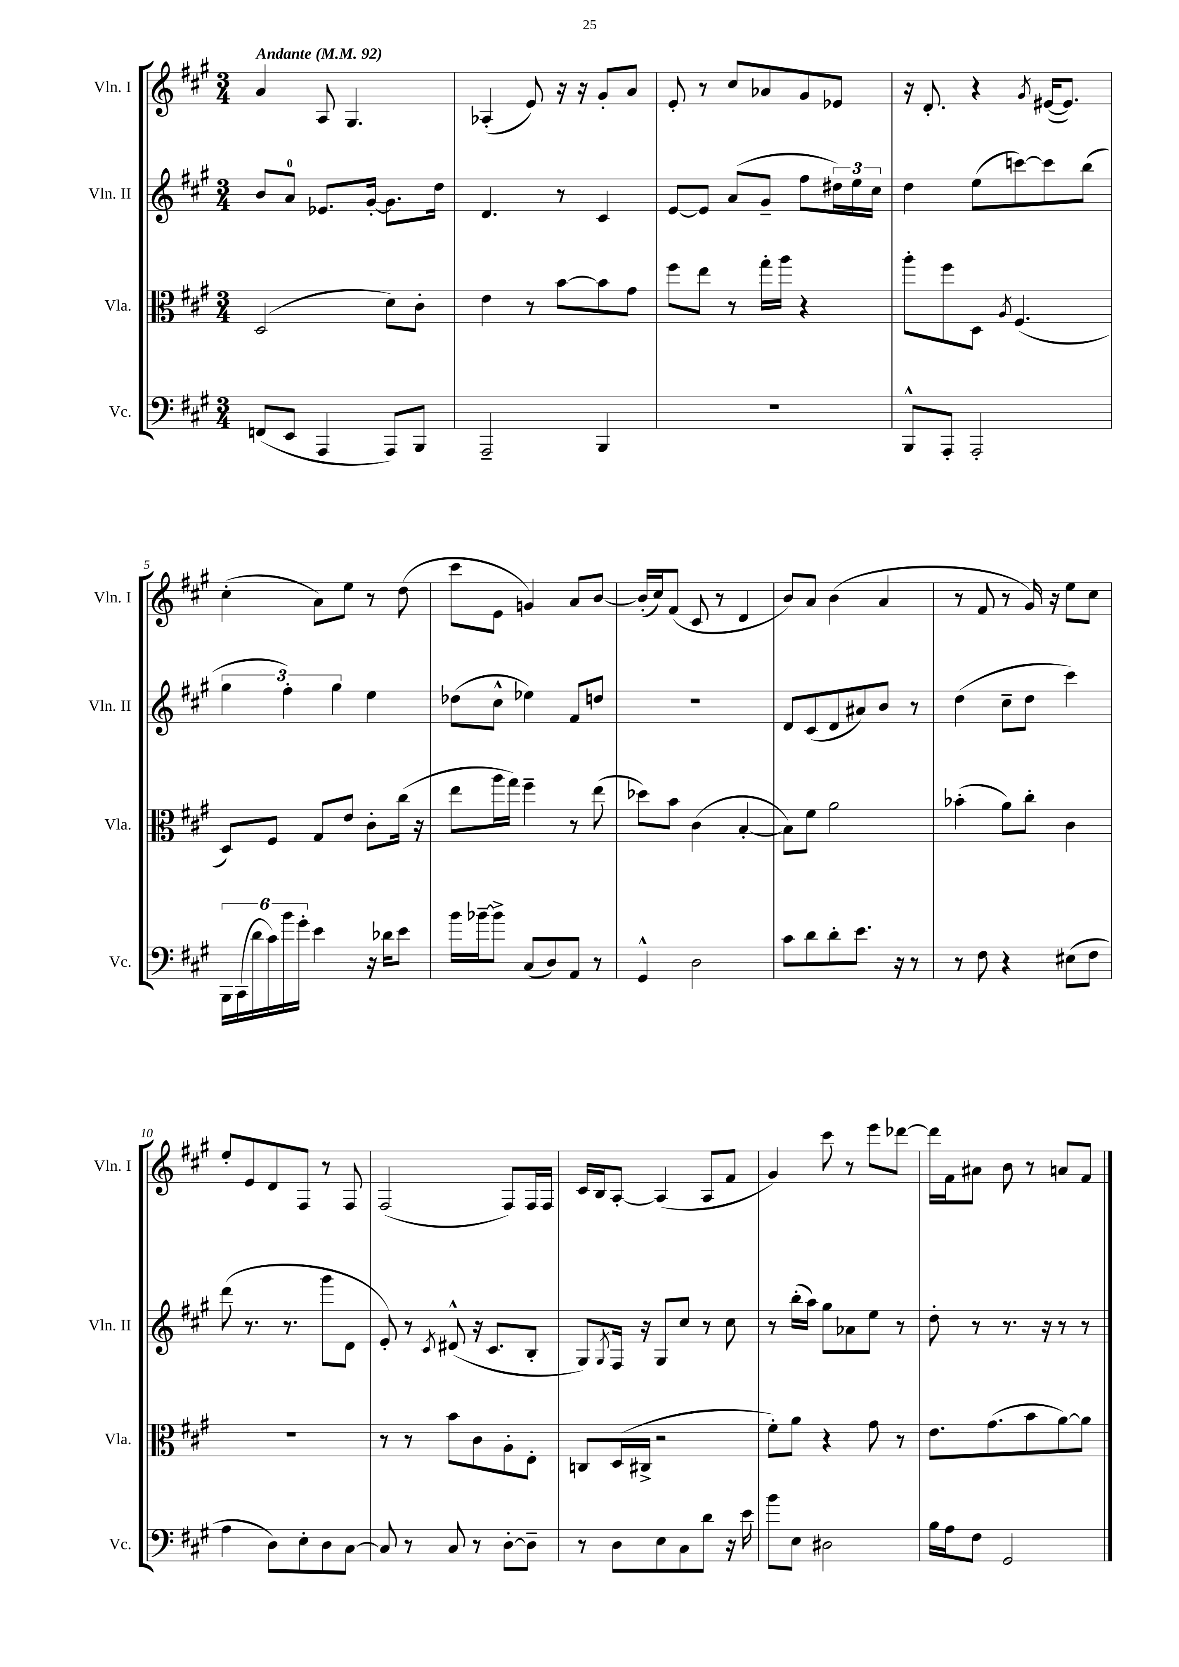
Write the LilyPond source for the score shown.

<<
\new StaffGroup <<
\new Staff = "s0" \with { instrumentName = "Vln. I" shortInstrumentName = "Vln. I" } {
    \clef treble \key a \major \numericTimeSignature \time 3/4 \tempo "Andante" 4 = 92
    a'4 a8 gis4. |
    aes4-.( e'8) r16 r16 gis'8-. a'8 |
    e'8-. r8 cis''8 aes'8 gis'8 ees'8 |
    r16 d'8.-. r4 \acciaccatura { gis'8 } eis'16~( eis'8.) |
    cis''4-.( a'8) e''8 r8 d''8( |
    cis'''8 e'8 g'4) a'8 b'8~ |
    b'16-.( cis''16) fis'8( cis'8 r8 d'4 |
    b'8) a'8 b'4( a'4 |
    r8 fis'8 r8 gis'16) r16 e''8 cis''8 |
    e''8-. e'8 d'8 fis8 r8 fis8 |
    fis2( fis8) fis16 fis16 |
    cis'16 b16 a8~-. a4( a8 fis'8 |
    gis'4) cis'''8 r8 e'''8 des'''8~ |
    des'''16 fis'16 ais'8 b'8 r8 a'8 fis'8 \bar "|." |
}
\new Staff = "s1" \with { instrumentName = "Vln. II" shortInstrumentName = "Vln. II" } {
    \clef treble \key a \major \numericTimeSignature \time 3/4
    b'8 a'8-0 ees'8. gis'16~-. gis'8. d''16 |
    d'4. r8 cis'4 |
    e'8~ e'8 a'8( gis'8-- fis''8 \tuplet 3/2 { dis''16) e''16 cis''16 } |
    d''4 e''8( c'''8~) c'''8 b''8( |
    \tuplet 3/2 { gis''4 fis''4-.) gis''4 } e''4 |
    des''8( cis''8-^ ees''4) fis'8 d''8 |
    R2. |
    d'8 cis'8( d'8 ais'8) b'8 r8 |
    d''4( cis''8-- d''8 cis'''4) |
    d'''8( r8. r8. gis'''8 d'8 |
    e'8-.) r8 \acciaccatura { cis'8 } dis'8-^( r16 cis'8. b8-. |
    gis8) \acciaccatura { gis8 } fis16 r16 gis8 cis''8 r8 cis''8 |
    r8 b''16-.( a''16) gis''8 aes'8 e''8 r8 |
    d''8-. r8 r8. r16 r8 r8 \bar "|." |
}
\new Staff = "s2" \with { instrumentName = "Vla." shortInstrumentName = "Vla." } {
    \clef alto \key a \major \numericTimeSignature \time 3/4
    d2( d'8) cis'8-. |
    e'4 r8 b'8~ b'8 gis'8 |
    fis''8 e''8 r8 gis''16-. a''16 r4 |
    a''8-. fis''8 d8 \acciaccatura { a8 } fis4.( |
    d8) fis8 gis8 e'8 cis'8-. cis''16( r16 |
    e''8 a''16 gis''16) fis''4-- r8 e''8( |
    des''8) b'8 cis'4( b4~-. |
    b8) fis'8 a'2 |
    bes'4-.( a'8) cis''8-. cis'4 |
    R2. |
    r8 r8 b'8 cis'8 a8-. e8-. |
    c8 d16( cis16-> r2 |
    fis'8-.) a'8 r4 gis'8 r8 |
    e'8. gis'8.( b'8 a'8~) a'8 \bar "|." |
}
\new Staff = "s3" \with { instrumentName = "Vc." shortInstrumentName = "Vc." } {
    \clef bass \key a \major \numericTimeSignature \time 3/4
    f,8( e,8 a,,4 a,,8) b,,8 |
    a,,2-- b,,4 |
    R2. |
    b,,8-^ a,,8-. a,,2-. |
    \tuplet 6/4 { b,,16 cis,16( d'16 cis'16) b'16 gis'16-. } e'4 r16 des'16 e'8 |
    b'16 bes'16~-- bes'8-> cis8( d8) a,8 r8 |
    gis,4-^ d2 |
    cis'8 d'8 d'8-. e'8. r16 r8 |
    r8 fis8 r4 eis8( fis8 |
    a4 d8) e8-. d8 cis8~ |
    cis8 r8 cis8 r8 d8~-. d8-- |
    r8 d8 e8 cis8 d'8 r16 e'16 |
    b'8 e8 dis2 |
    b16 a16 fis8 gis,2 \bar "|." |
}
>>
>>
